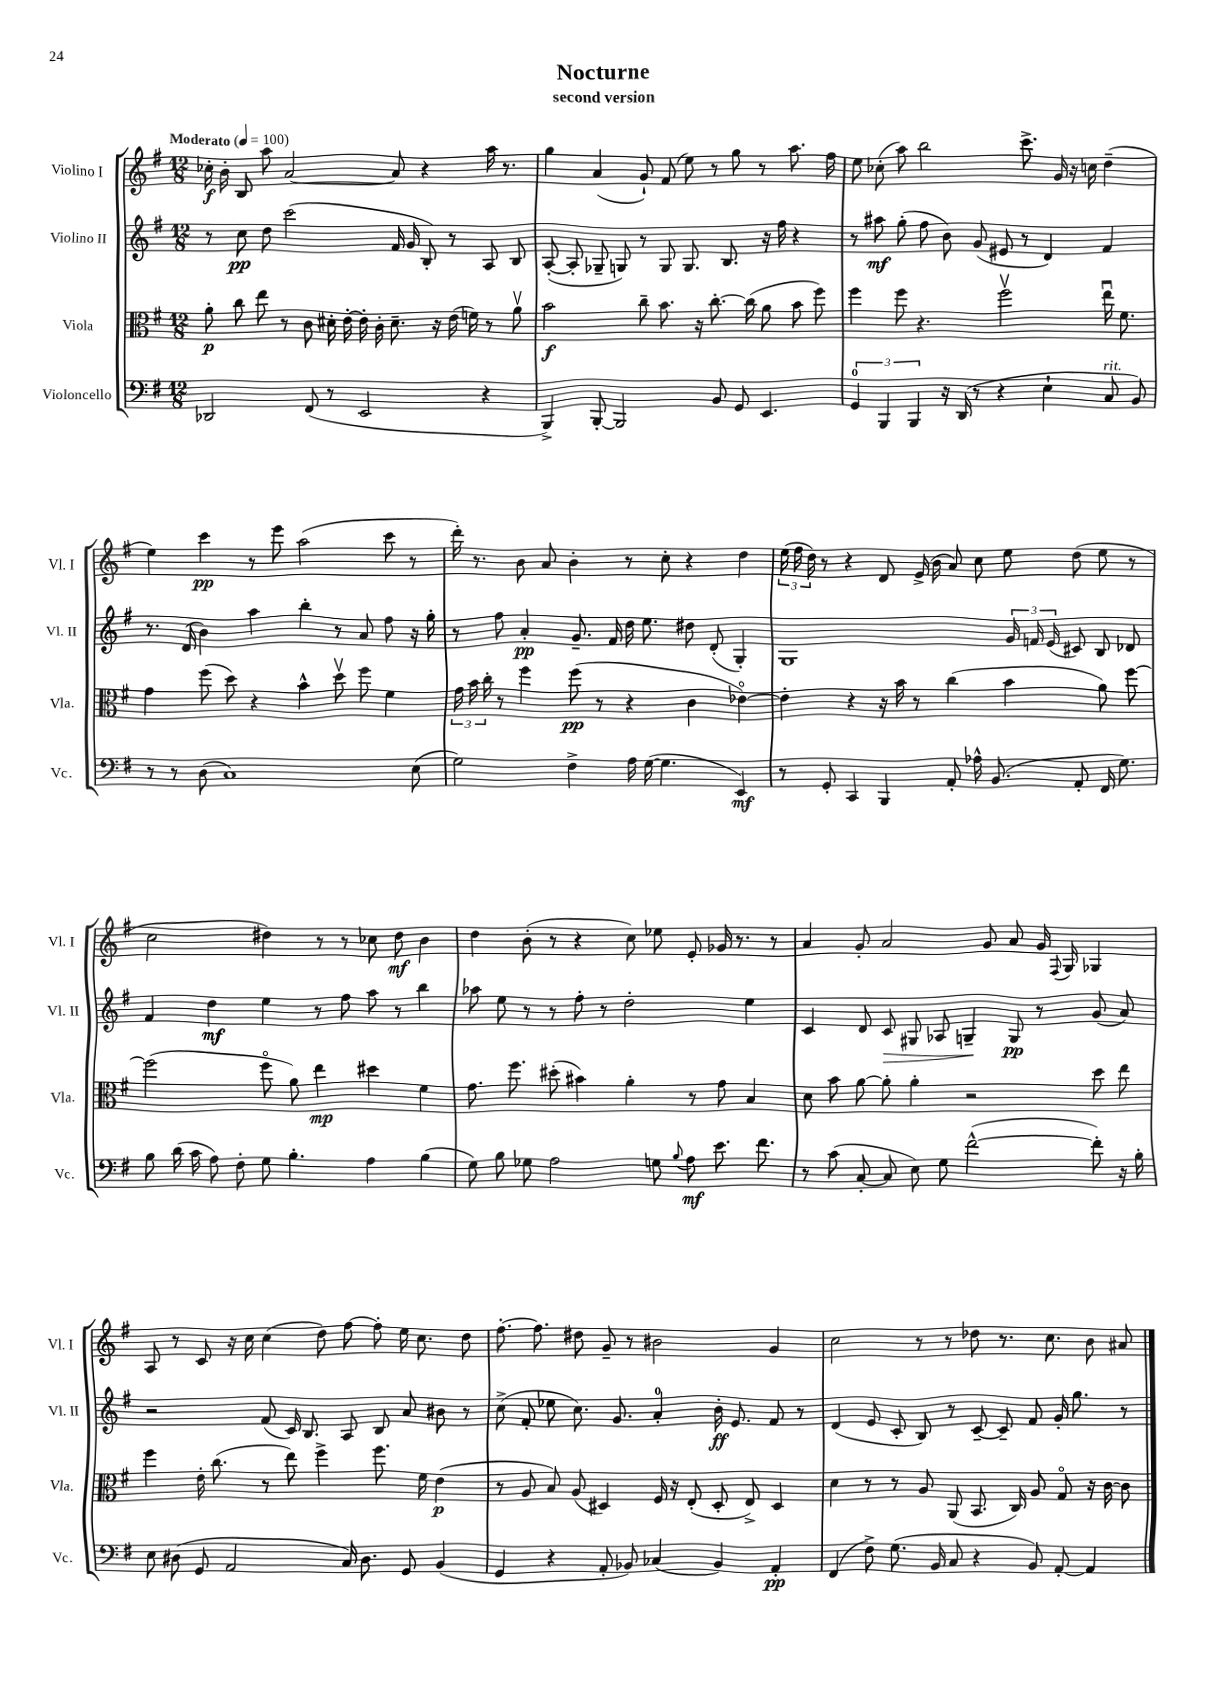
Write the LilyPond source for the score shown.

\header { title = "Nocturne" subtitle = "second version" }
<<
\new StaffGroup <<
\new Staff = "s0" \with { instrumentName = "Violino I" shortInstrumentName = "Vl. I" } {
    \clef treble \key g \major \numericTimeSignature \time 12/8 \tempo "Moderato" 4 = 100
    \autoBeamOff ces''16-.\f b'16-. b8 a''8 a'2~ a'8 r4 a''16 r8. |
    g''4 a'4( g'8-!) fis'8( e''8) r8 g''8 r8 a''8. fis''16 |
    e''8 ces''8-.( a''8) b''2 c'''8.-> g'16 r16 c''16 d''4--( |
    e''4) c'''4\pp r8 e'''8 a''2( c'''8 r8 |
    d'''16-.) r8. b'8 a'8 b'4-. r8 c''8-. r4 d''4 |
    \tuplet 3/2 { e''16( fis''16 d''16) } r8 r4 d'8 e'16->( b'16 a'8) c''8 e''8 d''8( e''8 r8 |
    c''2 dis''4) r8 r8 ces''8 dis''8\mf b'4 |
    d''4 b'8-.( r8 r4 c''8) ees''8 e'8-. ges'16 r8. r8 |
    a'4 g'8-. a'2 g'8 a'8 g'16 \appoggiatura { fis8 } g16 ges4 |
    a8 r8 c'8 r16 c''16 c''4( d''8) fis''8~ fis''8-. e''16 c''8. d''8 |
    fis''8.~-. fis''8. dis''8 g'8-- r8 bis'2 g'4 |
    c''2 r8 r8 des''8 r8. c''8. b'8 ais'8 \bar "|." |
}
\new Staff = "s1" \with { instrumentName = "Violino II" shortInstrumentName = "Vl. II" } {
    \clef treble \key g \major \numericTimeSignature \time 12/8
    \autoBeamOff r8 c''8\pp d''8 c'''2( fis'16 g'16 b8-.) r8 a8 b8 |
    a8~-.( a8-. ges8-- g8) r8 g8 g8. b8. r16 fis''16 r4 |
    r8 ais''8\mf g''8-.( fis''8 b'8) g'8( eis'8 r8 d'4) fis'4 |
    r8. d'16( b'4) a''4 b''4-. r8 a'8 fis''8 r16 g''16-. |
    r8 fis''8 a'4-.\pp g'8.-- fis'16 d''16 e''8. dis''8 d'8-.( g4-.) |
    g1 \tuplet 3/2 { g'16 f'16 e'16( } cis'8) b8 des'8 |
    fis'4 d''4\mf e''4 r8 fis''8 a''8 r8 b''4 |
    aes''8 e''8 r8 r8 fis''8-. r8 d''2-. e''4 |
    c'4 d'8 c'8\> gis8 aes8 g4--\! g8\pp r8 g'8( a'8) |
    r2 fis'8( c'16) b8. a8 b8 a'8 bis'8 r8 |
    c''8->( fis'8-. ees''8 c''8.) g'8. a'4-0-. b'16-.\ff e'8. fis'8 r8 |
    d'4( e'8 c'8-. b8) r8 c'8~-- c'8-- fis'8 g'16-. g''8. r8 \bar "|." |
}
\new Staff = "s2" \with { instrumentName = "Viola" shortInstrumentName = "Vla." } {
    \clef alto \key g \major \numericTimeSignature \time 12/8
    \autoBeamOff a'8-.\p c''8 e''8 r8 c'8 dis'16-. e'16~-. e'16-. c'16-. dis'8.-- r16 e'16( f'16) r8 a'8\upbow |
    b'2\f c''8-- b'8. r16 c''8.~-. c''16( a'8 b'8 fis''8) |
    fis''4 fis''8 r4. fis''2\upbow e''16\downbow fis'8. |
    g'4 fis''8( d''8) r4 b'4-^ d''8\upbow fis''8 fis'4 |
    \tuplet 3/2 { g'16 b'16 c''16-. } r8 fis''4 fis''8\pp( r8 r4 c'4 ees'4~\flageolet) |
    ees'4-. r4 r16 b'16 r8 c''4( b'4 a'8) fis''8~ |
    fis''2( fis''8\flageolet a'8) e''4\mp dis''4 fis'4 |
    g'8. fis''8. dis''8-.( bis'4) a'4-. r8 g'8 b4 |
    d'8 b'8 a'8~ a'8-. a'4-. r2 d''8 e''8 |
    fis''4 e'16-. c''8.( r8 e''8) fis''4-> fis''8. fis'16 e'4\p( |
    r8 a8 b8) a8( dis4) fis16 r16 e8-.( dis8-. e8->) dis4 |
    d'4 r8 r8 a8 a,8( b,8. c16) a8 g8\flageolet r16 c'16~ c'8 \bar "|." |
}
\new Staff = "s3" \with { instrumentName = "Violoncello" shortInstrumentName = "Vc." } {
    \clef bass \key g \major \numericTimeSignature \time 12/8
    \autoBeamOff des,2 fis,8( r8 e,2 r4 |
    b,,4->) b,,8~-. b,,2 b,8 g,8 e,4. |
    \tuplet 3/2 { g,4-0 b,,4 b,,4 } r16 d,16( r8 r4 e4-! c8^\markup { \italic "rit." } b,8) |
    r8 r8 d8( c1) e8( |
    g2) fis4-> a16 g16~( g4. e,4\mf) |
    r8 g,8-. c,4 b,,4 a,8-. aes16-^ b,8.( a,8-. fis,16 g8.) |
    b8 d'16( c'16 a8) fis8-. g8 b4.-. a4 b4( |
    g8) b8 ges8 a2 g8 \appoggiatura { b8 } a8\mf e'8. fis'8. |
    r8 c'8( c8~-. c8 e8) g8 fis'2~-^( fis'8-.) r16 b16-. |
    e8 dis8( g,8 a,2 c16) dis8. g,8 b,4( |
    g,4 r4 a,8-. bes,8) ces4( bes,4) a,4-.\pp |
    fis,4( fis8->) g8.( b,16 c8 r4 b,8) a,8~-. a,4 \bar "|." |
}
>>
>>
\layout { \context { \Score \remove "Bar_number_engraver" } }
